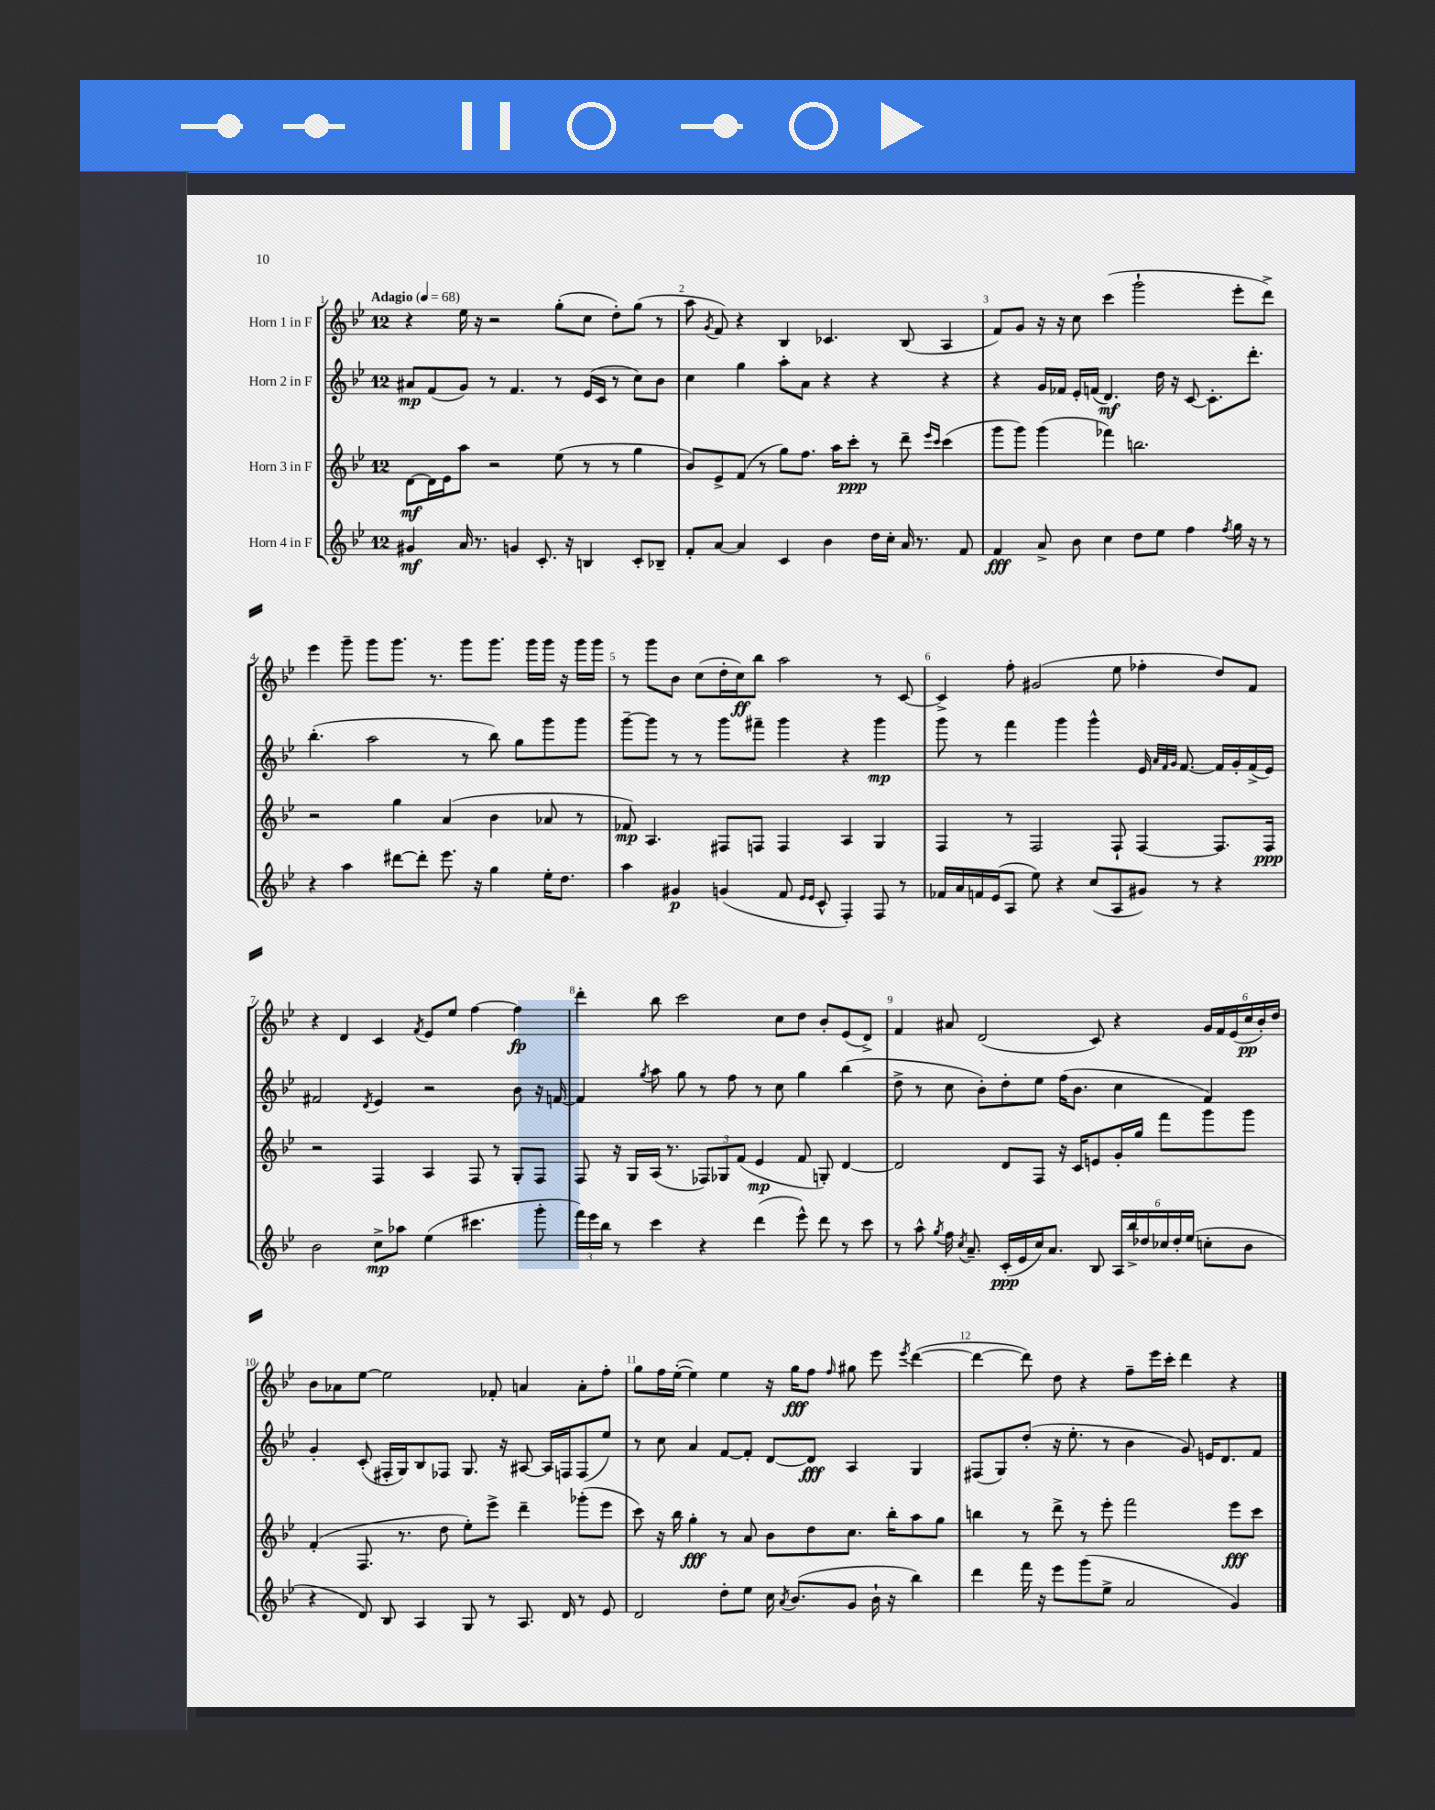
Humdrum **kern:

**kern	**dynam	**kern	**dynam	**kern	**dynam	**kern	**dynam
*part4	*part4	*part3	*part3	*part2	*part2	*part1	*part1
*staff4	*staff4	*staff3	*staff3	*staff2	*staff2	*staff1	*staff1
*I"Horn 4 in F	*	*I"Horn 3 in F	*	*I"Horn 2 in F	*	*I"Horn 1 in F	*
*clefG2	*	*clefG2	*	*clefG2	*	*clefG2	*
*k[b-e-]	*	*k[b-e-]	*	*k[b-e-]	*	*k[b-e-]	*
*M12/8	*	*M12/8	*	*M12/8	*	*M12/8	*
*MM68	*	*MM68	*	*MM68	*	*MM68	*
=1	=1	=1	=1	=1	=1	=1	=1
!	!	!	!	!	!	!LO:TX:a:B:t=Adagio	!
4g#X/	mf	[8d\L	mf	8a#X/L	mp	4r	.
.	.	16d\L]	.	(8f/	.	.	.
.	.	16e-\J	.	.	.	.	.
16a/	.	8aa\J	.	8g/J)	.	16ee-\	.
8.r	.	.	.	.	.	16r	.
.	.	2r	.	8r	.	2r	.
4gn/	.	.	.	4.f/	.	.	.
8.c'/	.	.	.	.	.	.	.
.	.	(8ee-\	.	8r	.	(8gg'\L	.
16r	.	.	.	.	.	.	.
4Bn/	.	8r	.	(16e-/LL	.	8cc\J	.
.	.	.	.	16c/JJ	.	.	.
.	.	8r	.	8r	.	8dd'\L)	.
8c'/L	.	4gg\	.	8cc\L)	.	(8gg\J	.
8B-X~/J	.	.	.	8b-\J	.	8r	.
=2	=2	=2	=2	=2	=2	=2	=2
8f'/L	.	8b-/L)	.	4cc\	.	8aa\	.
.	.	.	.	.	.	8qg/	.
[8a/J	.	8e-^/	.	.	.	8f/)	.
4a/]	.	(8f/J	.	4gg\	.	4r	.
.	.	8r	.	.	.	.	.
4c/	.	8gg\L)	.	8aa'\L	.	4B-/	.
.	.	8.ff\J	.	8a\J	.	.	.
4b-\	.	.	.	4r	.	4.c-X/	.
.	.	16aa\KL	.	.	.	.	.
.	.	8ccc'\J	ppp	.	.	.	.
16dd\LL	.	8r	.	4r	.	.	.
16cc'\JJ	.	.	.	.	.	.	.
16a/	.	8ddd~\	.	.	.	(8B-/	.
8.r	.	.	.	.	.	.	.
.	.	16qqeee-/LL	.	.	.	.	.
.	.	16qqccc/JJ	.	.	.	.	.
.	.	(4ccc\	.	4r	.	4A/	.
8f/	.	.	.	.	.	.	.
=3	=3	=3	=3	=3	=3	=3	=3
4f/	fff	8ggg\L	.	4r	.	8f/L)	.
.	.	8ggg\J)	.	.	.	8g/J	.
8a^/	.	(4ggg\	.	16g/LL	.	16r	.
.	.	.	.	16f-X/JJ	.	16r	.
8b-\	.	.	.	16e-'/LL	.	8cc\	.
.	.	.	.	(16fn/JJ	.	.	.
4cc\	.	4fff-X\)	.	4.d/)	mf	(4ccc\	.
8dd\L	.	2.bbn\	.	.	.	2ggg`\	.
8ee-\J	.	.	.	16dd\	.	.	.
.	.	.	.	16r	.	.	.
4ff\	.	.	.	[8c/	.	.	.
.	.	.	.	8.c'\L]	.	.	.
8qff/	.	.	.	.	.	.	.
16gg\	.	.	.	.	.	8eee-'\L	.
16r	.	.	.	8.ddd'\J	.	.	.
8r	.	.	.	.	.	8ddd^\J)	.
!!LO:LB:g=z
=4	=4	=4	=4	=4	=4	=4	=4
4r	.	2r	.	(4.bb-'\	.	4eee-\	.
4aa\	.	.	.	.	.	8ggg~\	.
.	.	.	.	2aa\	.	8ggg\L	.
[8ddd#X\L	.	4gg\	.	.	.	8.ggg\J	.
8ddd#'\J]	.	.	.	.	.	.	.
.	.	.	.	.	.	8.r	.
8.eee-\	.	(4a/	.	.	.	.	.
.	.	.	.	8r	.	8ggg\L	.
16r	.	.	.	.	.	.	.
4gg\	.	4b-\	.	8bb-\)	.	8.ggg\J	.
.	.	.	.	8gg\L	.	.	.
.	.	.	.	.	.	16ggg\LL	.
16ee-'\KL	.	8a-X/	.	8ggg\	.	16ggg\JJ	.
8.dd\J	.	.	.	.	.	16r	.
.	.	8r	.	8ggg\J	.	16ggg\LL	.
.	.	.	.	.	.	16ggg\JJ	.
=5	=5	=5	=5	=5	=5	=5	=5
4aa\	.	8f-X/)	mp	[8ggg~\L	.	8r	.
.	.	4.A/	.	8ggg\J]	.	8ggg\L	.
4g#X/	p	.	.	8r	.	8b-\J	.
.	.	.	.	8r	.	(8cc\L	.
(4gn/	.	8F#X/L	.	8ggg\L	.	16dd'\L	.
.	.	.	.	.	.	16cc\J)	ff
.	.	8Fn/J	.	8fff#X~\J	.	8bb-\J	.
8f/	.	4F/	.	4ggg\	.	2aa\	.
16qqe-/LL	.	.	.	.	.	.	.
16qqe-/JJ	.	.	.	.	.	.	.
8c^^/	.	.	.	.	.	.	.
4F'/)	.	4A/	.	4r	.	.	.
8F/	.	4G/	.	4ggg\	mp	8r	.
8r	.	.	.	.	.	[8c/	.
=6	=6	=6	=6	=6	=6	=6	=6
16f-X/LL	.	4F/	.	8ggg\	.	4c^/]	.
16a/	.	.	.	.	.	.	.
16fn/	.	.	.	8r	.	.	.
(16e-/J	.	.	.	.	.	.	.
8A/J	.	8r	.	4fff\	.	8ff'\	.
8ee-\)	.	2F/	.	.	.	(2g#X/	.
4r	.	.	.	4ggg\	.	.	.
(8cc/L	.	.	.	4ggg^^\	.	.	.
8A/	.	8F`/	.	.	.	8ee-\	.
8g#X/J)	.	[4F/	.	16e-/	.	4ff-X'\	.
.	.	.	.	32qqa/LLL	.	.	.
.	.	.	.	32qqf/	.	.	.
.	.	.	.	32qqg/JJJ	.	.	.
.	.	.	.	[8.f/	.	.	.
8r	.	.	.	.	.	.	.
4r	.	8.F/L]	.	16f/LL]	.	8dd/L)	.
.	.	.	.	16g'/	.	.	.
.	.	.	.	(16f^/	.	8f/J	.
.	.	16F/Jk	ppp	16e-/JJ)	.	.	.
!!LO:LB:g=z
=7	=7	=7	=7	=7	=7	=7	=7
2b-\	.	2r	.	2f#X/	.	4r	.
.	.	.	.	.	.	4d/	.
.	.	.	.	8qd/	.	.	.
8cc^\L	mp	4F/	.	4e-/	.	4c/	.
8aa-X\J	.	.	.	.	.	.	.
.	.	.	.	.	.	8qf/	.
(4ee-\	.	4A/	.	2r	.	8e-/L	.
.	.	.	.	.	.	8ee-/J	.
4.ccc#X\	.	8F/	.	.	.	[4ff\	.
.	.	8r	.	.	.	.	.
.	.	8G'/L	.	8b-\	.	4ff\]	fp
8ggg'\	.	8F/J	.	16r	.	.	.
.	.	.	.	[16fn/	.	.	.
=8	=8	=8	=8	=8	=8	=8	=8
24fff\LL)	.	8F/	.	4f/]	.	4ddd'\	.
24eee-\	.	.	.	.	.	.	.
24bb-\JJ	.	.	.	.	.	.	.
8r	.	16r	.	.	.	.	.
.	.	16G/LL	.	.	.	.	.
.	.	.	.	8qgg/	.	.	.
4ccc\	.	(16A/JJ	.	8aa\	.	8bb-\	.
.	.	8.r	.	.	.	.	.
.	.	.	.	8gg\	.	2ccc\	.
4r	.	12F-X/L)	.	8r	.	.	.
.	.	12G-X/	.	.	.	.	.
.	.	.	.	8ff\	.	.	.
.	.	(12f/J	.	.	.	.	.
(4ddd\	.	4e-/	mp	8r	.	.	.
.	.	.	.	8cc\	.	8cc\L	.
8eee-^^\)	.	8f/	.	4gg\	.	8dd\J	.
8ddd\	.	8Gn'/)	.	.	.	8b-'/L	.
8r	.	[4d/	.	(4bb-\	.	(8e-/	.
8ccc\	.	.	.	.	.	8d^/J)	.
=9	=9	=9	=9	=9	=9	=9	=9
8r	.	2d/]	.	8dd^\	.	4f/	.
8aa^^\	.	.	.	8r	.	.	.
8qgg/	.	.	.	.	.	.	.
16ff\	.	.	.	8cc\	.	8a#X/	.
8qcc/	.	.	.	.	.	.	.
8.a~/	.	.	.	.	.	.	.
.	.	.	.	8b-'\L)	.	(2d/	.
(16c'/LL	ppp	8d/L	.	8dd'\	.	.	.
16e-/	.	.	.	.	.	.	.
16cc/J)	.	8F/J	.	8ee-\J	.	.	.
8.a/J	.	.	.	.	.	.	.
.	.	16r	.	(16ff\KL	.	.	.
.	.	16c/KL	.	8.b-\J	.	.	.
8B-/	.	8en/	.	.	.	8c/)	.
24A/LL	.	16g'/L	.	4cc\	.	4r	.
24bb-^/	.	.	.	.	.	.	.
.	.	16gg/JJ	.	.	.	.	.
24dd-X/	.	.	.	.	.	.	.
24cc-X/	.	8fff\L	.	.	.	.	.
24dd-'/	.	.	.	.	.	.	.
(24ee-/JJ	.	.	.	.	.	.	.
8ccn'\L	.	8ggg\	.	4f/)	.	24g/LL	.
.	.	.	.	.	.	24f/	.
.	.	.	.	.	.	(24e-/	.
8b-\J	.	8ggg\J	.	.	.	24cc/	pp
.	.	.	.	.	.	24b-'/)	.
.	.	.	.	.	.	24dd/JJ	.
!!LO:LB:g=z
=10	=10	=10	=10	=10	=10	=10	=10
4r	.	(4f'/	.	4g'/	.	8b-\L	.
.	.	.	.	.	.	8a-X\	.
8d/)	.	8.F/	.	(8c'/	.	[8ee-\J	.
8B-/	.	.	.	16F#X'/LL	.	2ee-\]	.
.	.	8.r	.	16G/J)	.	.	.
4A/	.	.	.	8B-/	.	.	.
.	.	8dd\	.	8F-X/J	.	.	.
8G/	.	8ee-'\L)	.	8.G/	.	.	.
8r	.	8eee-^\J	.	.	.	8f-X'/	.
.	.	.	.	16r	.	.	.
8.A/	.	4ddd~\	.	[8A#X/	.	4an/	.
.	.	.	.	16A#/LL]	.	.	.
16d/	.	.	.	16Fn/J	.	.	.
8r	.	(8ggg-X'\L	.	(8F/	.	8a'\L	.
8e-/	.	8eee-\J	.	8ee-/J)	.	8ff'\J	.
=11	=11	=11	=11	=11	=11	=11	=11
2d/	.	8ccc\)	.	8r	.	8gg\L	.
.	.	16r	.	8cc\	.	16ff\L	.
.	.	16bb-\	.	.	.	([16ee-'\JJ	.
.	.	4gg'\	fff	4a/	.	4ee-\])	.
8dd'\L	.	8r	.	[8f/L	.	4ee-\	.
8ee-\J	.	8a/	.	8f'/J]	.	.	.
16cc\	.	8b-\L	.	[8d/L	.	16r	.
8qa/	.	.	.	.	.	.	.
(8.b-/L	.	.	.	.	.	16gg\KL	fff
.	.	8dd\	.	8d/J]	fff	8ff\J	.
.	.	.	.	.	.	16qqff/	.
8g/J	.	8.cc\J	.	4A/	.	8gg#X\	.
16b-`\	.	.	.	.	.	8eee-\	.
16r	.	16bb-'\KL	.	.	.	.	.
.	.	.	.	.	.	8qeee-/	.
4bb-\)	.	8aa\	.	4G/	.	([4ddd\	.
.	.	8gg\J	.	.	.	.	.
=12	=12	=12	=12	=12	=12	=12	=12
4ddd\	.	4bbn\	.	(8F#X/L	.	4ddd\_	.
.	.	.	.	8G/)	.	.	.
16fff\	.	8r	.	(8dd'/J	.	8ddd\])	.
16r	.	.	.	.	.	.	.
8eee-\L	.	8ddd^\	.	16r	.	8dd\	.
.	.	.	.	8.ee-'\	.	.	.
(8ggg\	.	8r	.	.	.	4r	.
8ee-^\J	.	8eee-'\	.	8r	.	.	.
2a/	.	2fff\	.	4b-\	.	8ff~\L	.
.	.	.	.	.	.	16eee-\L	.
.	.	.	.	.	.	16ccc'\JJ	.
.	.	.	.	8g/)	.	4ddd\	.
.	.	.	.	16en/KL	.	.	.
.	.	.	.	8.d/	.	.	.
4g/)	.	8eee-\L	fff	.	.	4r	.
.	.	8ccc\J	.	8f/J	.	.	.
==	==	==	==	==	==	==	==
*-	*-	*-	*-	*-	*-	*-	*-
